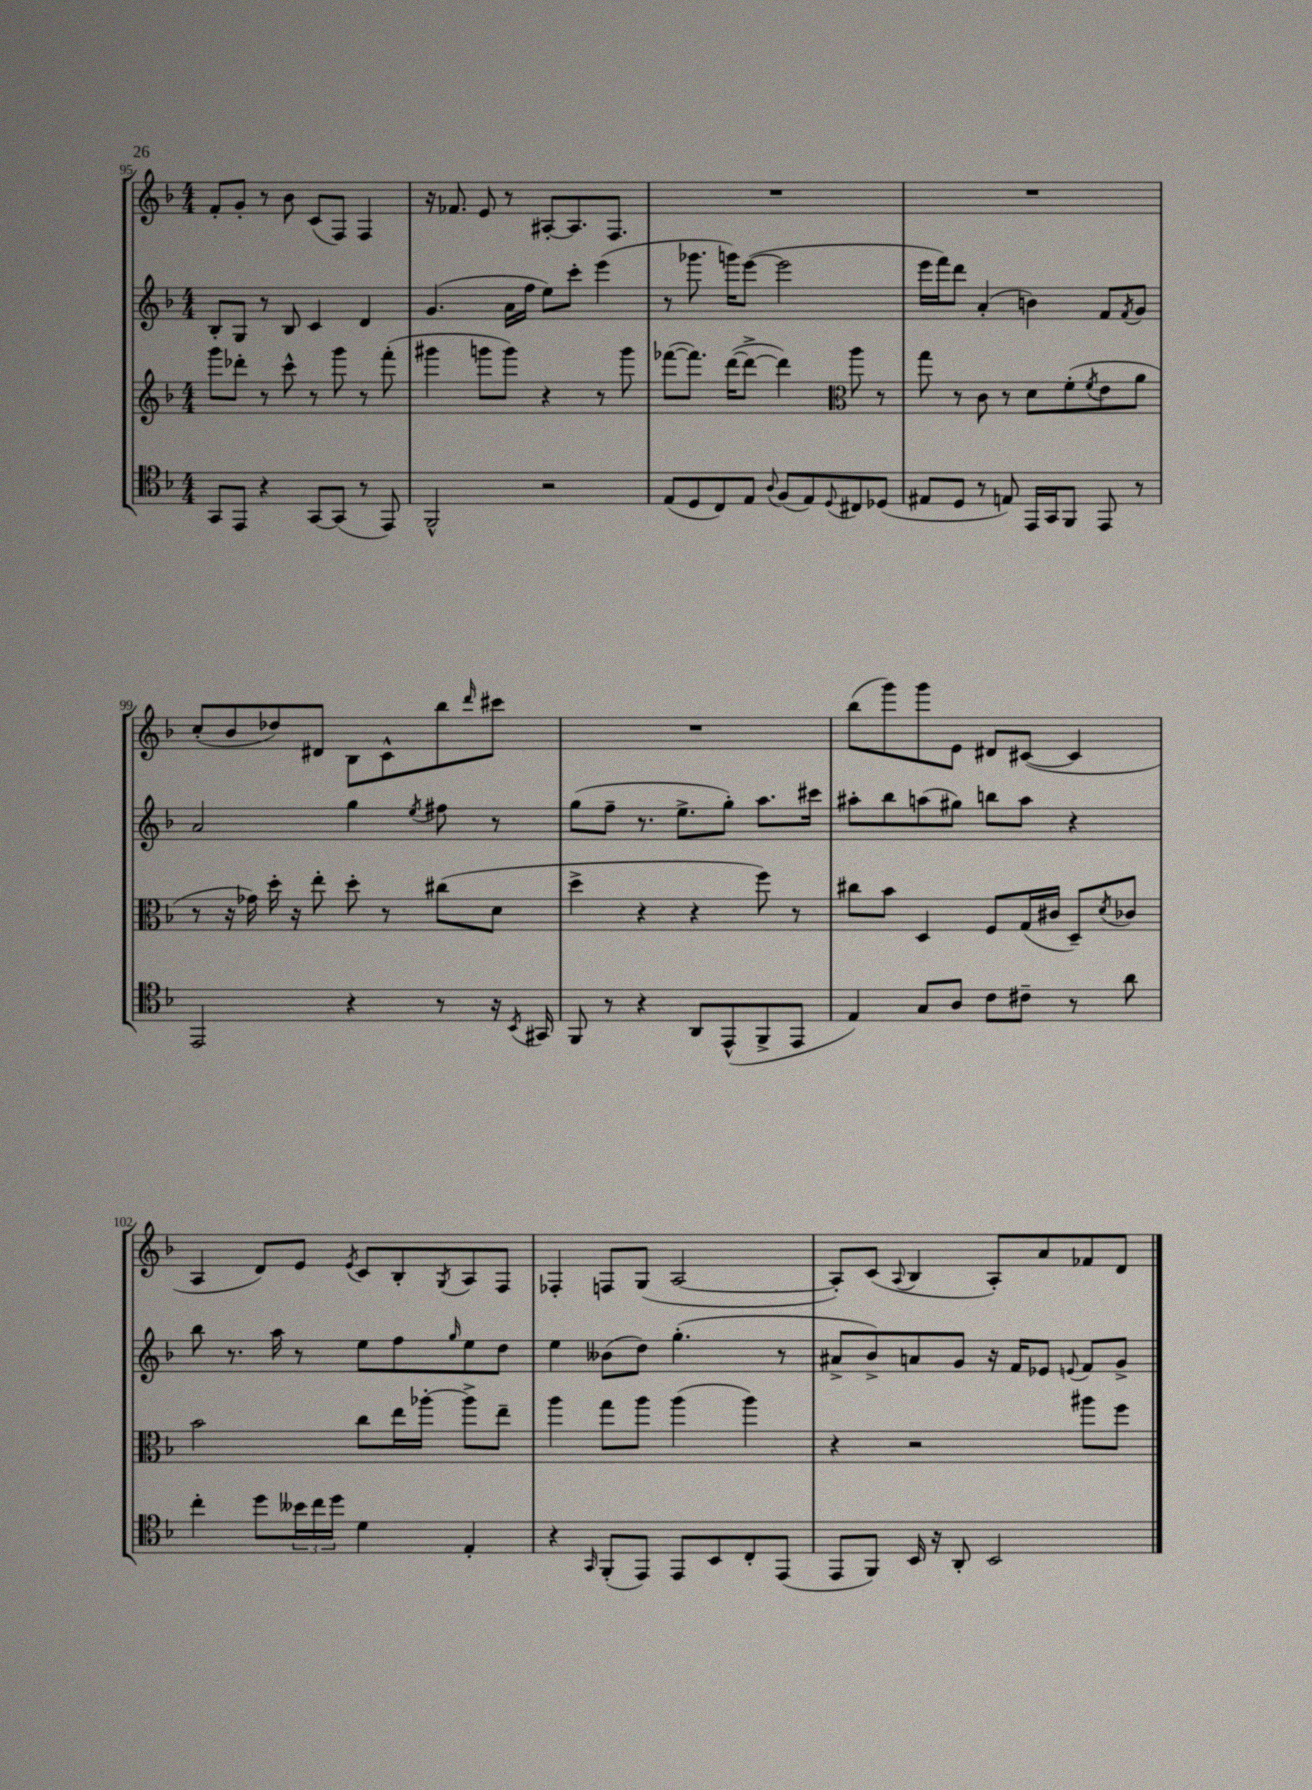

**kern	**kern	**kern	**kern
*staff4	*staff3	*staff2	*staff1
*clefC4	*clefG2	*clefG2	*clefG2
*k[b-]	*k[b-]	*k[b-]	*k[b-]
*M4/4	*M4/4	*M4/4	*M4/4
8GG	8ggg	8B-'	8f'
8EE	8ddd-'	8G	8g'
4r	8r	8r	8r
.	8ccc^^	8B-	8b-
[8GG	8r	4c	(8c
(8GG]	8ggg	.	8F)
8r	8r	4d	4F
8EE)	(8fff'	.	.
=	=	=	=
2FF^^	4ggg#	(4.g	16r
.	.	.	8.f-
.	8ggg	.	8e
.	8ggg)	16a	8r
.	.	16ff	.
2r	4r	8ee)	[8A#'
.	.	8ccc'	8.A#]
.	8r	(4eee	.
.	.	.	8.F
.	8ggg	.	.
=	=	=	=
(8E	([8fff-	8r	1r
8D	8.fff-])	8.ggg-	.
8C)	.	.	.
.	([16ddd	16ggg)	.
8E	8ddd^_	([8eee	.
8qqA	.	.	.
(8F	4ddd])	2eee]	.
8E)	.	.	.
*	*clefC3	*	*
8qqD	.	.	.
8C#	8aa	.	.
(8D-	8r	.	.
=	=	=	=
8E#	8gg	16eee	1r
.	.	16fff)	.
8D	8r	8ddd	.
8r	8c	(4a'	.
8E)	8r	.	.
16EE	8d	4b)	.
16GG	.	.	.
8FF	(8f'	.	.
.	8qf	.	.
8EE	8e	8f	.
.	.	8qf	.
8r	8a	8g	.
=	=	=	=
2EE	8r	2a	(8cc'
.	16r	.	8b-
.	16g-)	.	.
.	16dd'	.	8dd-)
.	16r	.	.
.	8ee'	.	8d#
4r	8dd'	4gg	8B-
.	8r	.	8c^^
.	.	8qee	.
8r	(8cc#	8ff#	8bb-
.	.	.	16qqddd
16r	8d	8r	8ccc#
8qBB-	.	.	.
16GG#	.	.	.
=	=	=	=
8FF	4dd^	(8gg	1r
8r	.	8ff~	.
4r	4r	8.r	.
.	.	8.ee^	.
8AA	4r	.	.
(8EE^^	.	8gg')	.
8FF^	8ff)	8.aa	.
8EE	8r	.	.
.	.	16ccc#	.
=	=	=	=
4E)	8cc#	8aa#'	(8bb-
.	8b-	8bb-	8ggg)
8G	4D	(8aa	8ggg
8A	.	8gg#)	8e
8c	8F	8bb	8d#
8c#~	(16G	8aa	([8c#
.	16c#	.	.
8r	8D~)	4r	4c#]
.	8qd	.	.
8a	8c-	.	.
=	=	=	=
4cc'	2b-	8bb-	4A
.	.	8.r	.
8dd	.	.	8d)
.	.	16aa	.
24b--	.	8r	8e
24cc	.	.	.
24dd	.	.	.
.	.	.	8qe
4d	8cc	8ee	8c
.	16ee	8ff	8B-'
.	[16aa-'	.	.
.	.	16qqgg	8qG
4E'	8aa-^]	8ee	8A
.	8ee~	8dd	8F
=	=	=	=
4r	4aa	4ee	4F-'
16qqGG	.	.	.
(8FF'	8gg	(8b--	8F
8EE)	8aa	8dd)	(8G
8EE	(4aa	(4.gg'	[2A
8BB-	.	.	.
8C'	4aa)	.	.
(8EE	.	8r	.
=	=	=	=
8EE	4r	8a#^	8A'])
8FF)	.	8b-^)	(8c
.	.	.	8qqA
16BB-	2r	8a	4B-
16r	.	.	.
8AA'	.	8g	.
2BB-	.	16r	8A')
.	.	16f	.
.	.	8e-	8a
.	.	8qqe	.
.	8aa#	8f	8f-
.	8ff	8g^	8d
==	==	==	==
*-	*-	*-	*-
